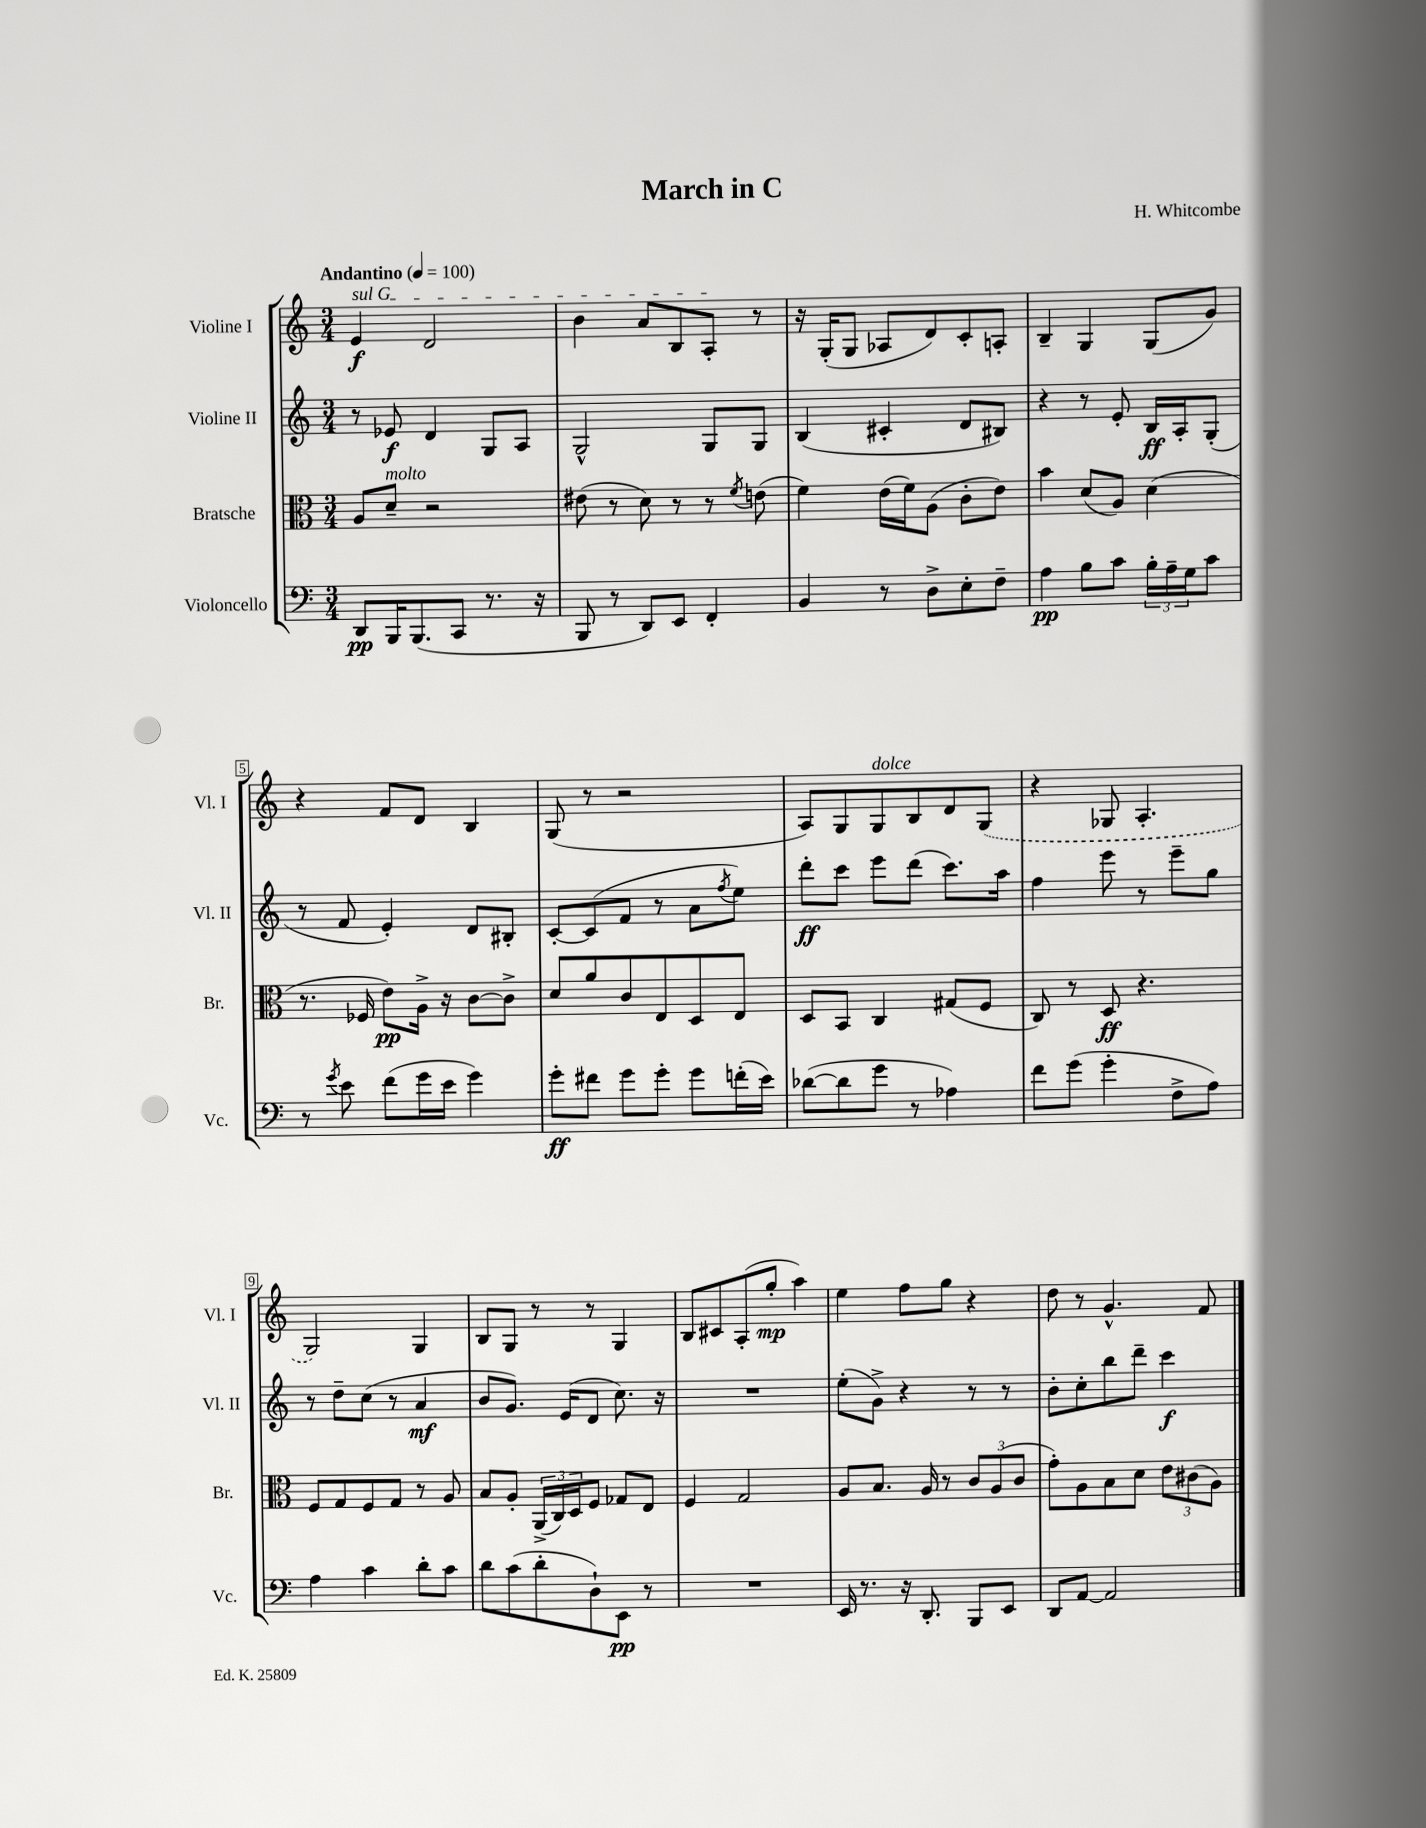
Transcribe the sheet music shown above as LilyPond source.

\header { title = "March in C" composer = "H. Whitcombe" }
<<
\new StaffGroup <<
\new Staff = "s0" \with { instrumentName = "Violine I" shortInstrumentName = "Vl. I" } {
    \clef treble \key c \major \numericTimeSignature \time 3/4 \tempo "Andantino" 4 = 100
    \once \override TextSpanner.bound-details.left.text = \markup { \italic "sul G" } e'4\f\startTextSpan d'2 |
    b'4 a'8 b8 a8-.\stopTextSpan r8 |
    r16 g16-.( g8 aes8 d'8) c'8-. a8-. |
    b4-- g4 g8( g'8) |
    r4 f'8 d'8 b4 |
    g8( r8 r2 |
    a8) g8 g8^\markup { \italic "dolce" } b8 d'8 \once \slurDashed g8( |
    r4 ges8 a4.-. |
    g2) g4 |
    b8 g8 r8 r8 g4 |
    b8 cis'8 a8-.( g''8-.\mp a''4) |
    e''4 f''8 g''8 r4 |
    d''8 r8 g'4.-^ f'8 \bar "|." |
}
\new Staff = "s1" \with { instrumentName = "Violine II" shortInstrumentName = "Vl. II" } {
    \clef treble \key c \major \numericTimeSignature \time 3/4
    r8 ees'8\f d'4 g8 a8 |
    g2-^ g8 g8 |
    b4( cis'4-. d'8 bis8) |
    r4 r8 e'8-. b16\ff a16-. g8-.( |
    r8 f'8 e'4-.) d'8 bis8-. |
    c'8~-. c'8( f'8 r8 a'8 \acciaccatura { f''8 } e''8) |
    d'''8-.\ff c'''8 e'''8 d'''8( c'''8.) a''16 |
    f''4 e'''8 r8 e'''8-- g''8 |
    r8 d''8-- c''8( r8 a'4\mf |
    b'8 g'8.) e'16( d'8 c''8.) r16 |
    R2. |
    e''8-.( g'8->) r4 r8 r8 |
    b'8-. c''8-. b''8 d'''8-- c'''4\f \bar "|." |
}
\new Staff = "s2" \with { instrumentName = "Bratsche" shortInstrumentName = "Br." } {
    \clef alto \key c \major \numericTimeSignature \time 3/4
    a8 d'8--^\markup { \italic "molto" } r2 |
    eis'8( r8 d'8) r8 r8 \acciaccatura { f'8 } e'8( |
    f'4) e'16( f'16) a8( c'8-. e'8) |
    b'4 d'8( a8) d'4( |
    r8. fes16 e'8\pp) a16-> r16 c'8~ c'8-> |
    d'8 a'8 c'8 e8 d8 e8 |
    d8 b,8 c4 gis8( f8 |
    c8) r8 d8\ff r4. |
    f8 g8 f8 g8 r8 a8 |
    b8 a8-. \tuplet 3/2 { a,16->( c16) d16 } f8 ges8 e8 |
    f4 g2 |
    a8 b8. a16 r8 \tuplet 3/2 { c'8 a8( c'8 } |
    g'8-.) a8 b8 d'8 \tuplet 3/2 { e'8 cis'8( a8) } \bar "|." |
}
\new Staff = "s3" \with { instrumentName = "Violoncello" shortInstrumentName = "Vc." } {
    \clef bass \key c \major \numericTimeSignature \time 3/4
    d,8\pp b,,16 b,,8.( c,8 r8. r16 |
    b,,8 r8 d,8) e,8 f,4-. |
    b,4 r8 d8-> e8-. f8-- |
    a4\pp b8 c'8 \tuplet 3/2 { b16-. a16-- g16 } c'8 |
    r8 \acciaccatura { g'8 } e'8 f'8( g'16 e'16 g'4) |
    g'8-.\ff fis'8 g'8 g'8-. g'8 f'16-.( e'16) |
    des'8~( des'8 g'8 r8 aes4) |
    f'8 g'8( g'4-. f8-> a8) |
    a4 c'4 d'8-. c'8 |
    d'8 c'8( d'8-. d8-!) e,8\pp r8 |
    R2. |
    e,16 r8. r16 d,8.-. b,,8 e,8 |
    d,8 a,8~ a,2 \bar "|." |
}
>>
>>
\layout { \context { \Score \override BarNumber.stencil = #(make-stencil-boxer 0.1 0.3 ly:text-interface::print) } }
